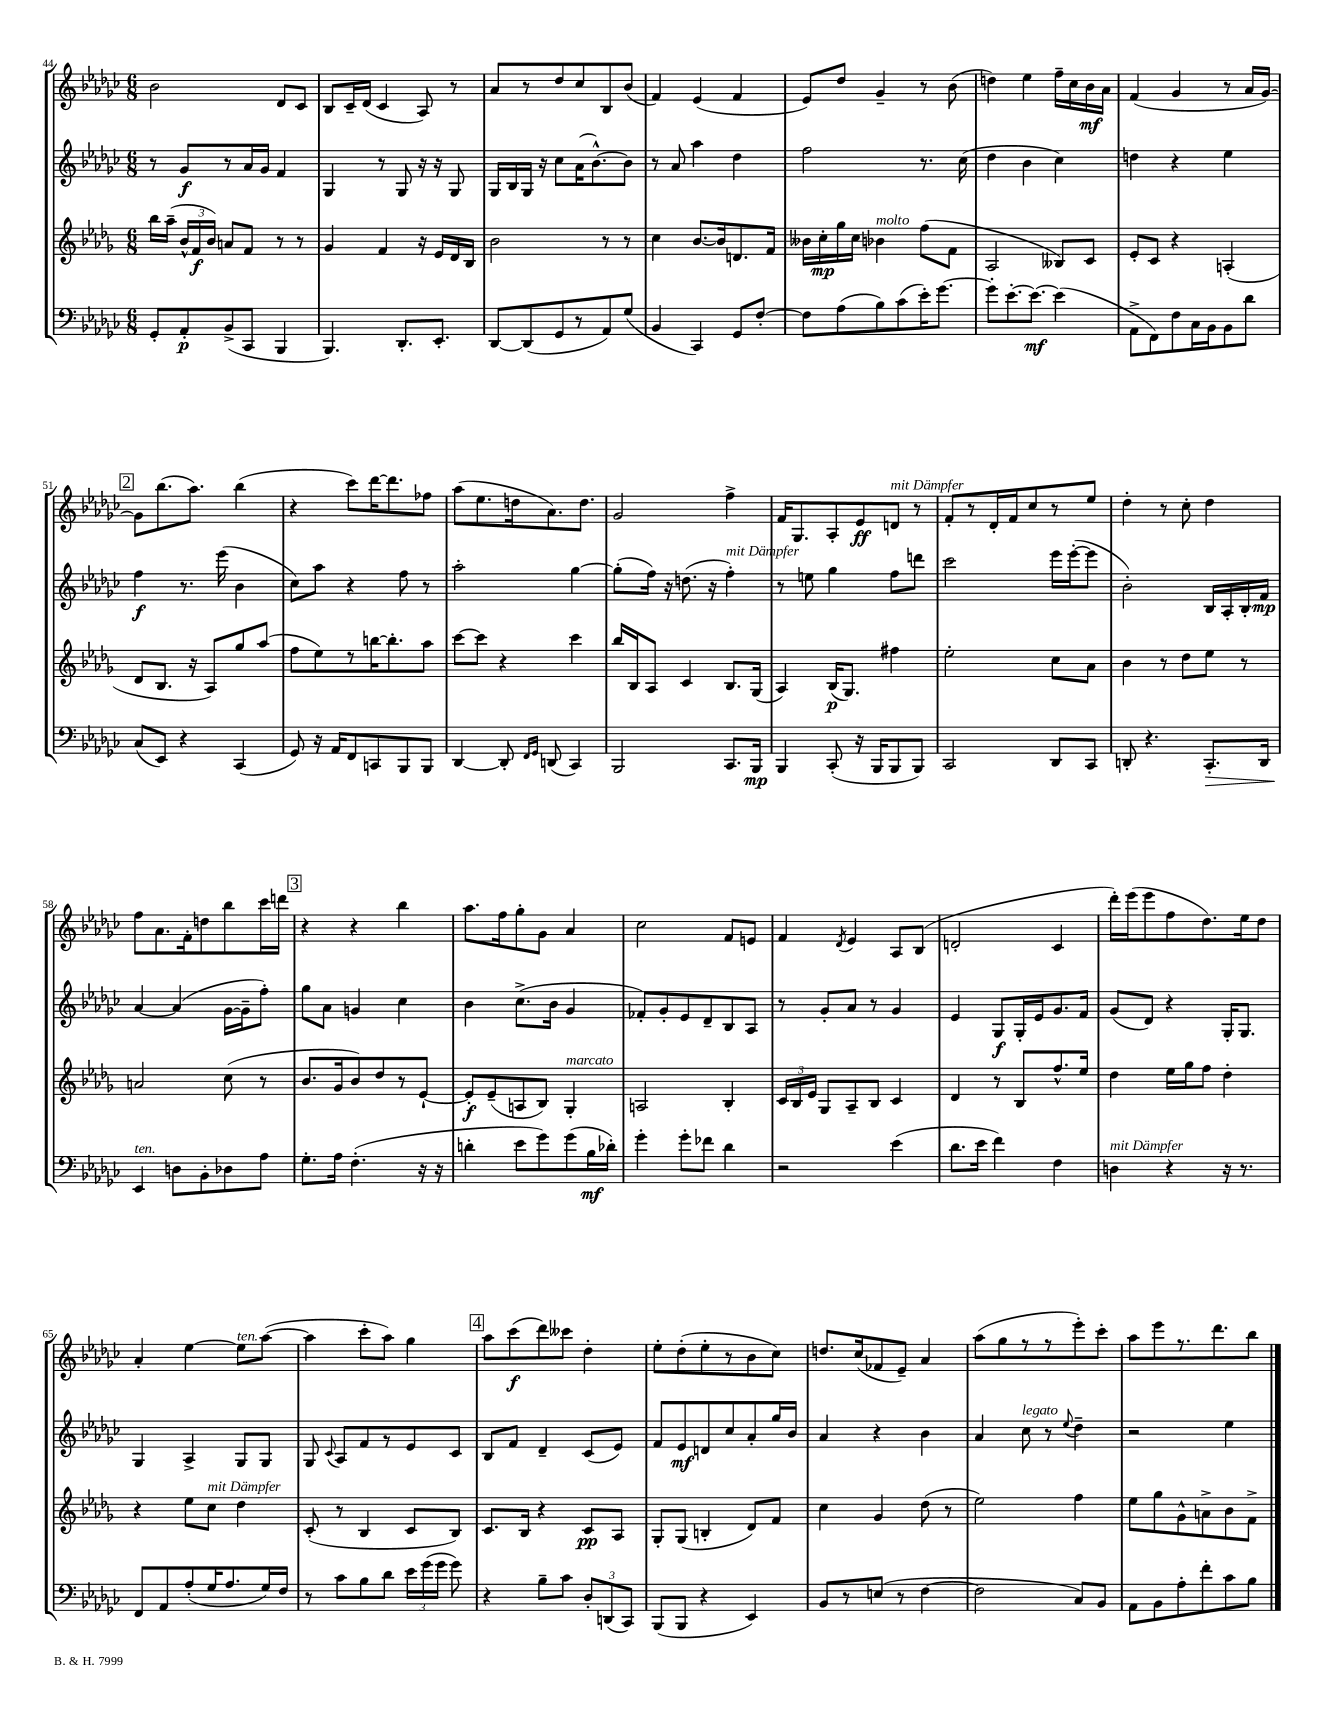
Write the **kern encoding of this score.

**kern	**kern	**kern	**kern
*staff4	*staff3	*staff2	*staff1
*clefF4	*clefG2	*clefG2	*clefG2
*k[b-e-a-d-g-c-]	*k[b-e-a-d-g-]	*k[b-e-a-d-g-c-]	*k[b-e-a-d-g-c-]
*M6/8	*M6/8	*M6/8	*M6/8
8GG-'	16bb-	8r	2b-
.	(16aa-~	.	.
8AA-'	24b-^^	8g-	.
.	24f	.	.
.	24b-)	.	.
(8BB-^	8a	8r	.
8CC-	8f	16a-	.
.	.	16g-	.
4BBB-	8r	4f	8d-
.	8r	.	8c-
=	=	=	=
4.BBB-)	4g-	4G-	8B-
.	.	.	16c-~
.	.	.	(16d-
.	4f	8r	4c-
8.DD-'	.	8G-	.
.	16r	16r	8A-)
8.EE-'	16e-	16r	.
.	16d-	8G-	8r
.	16B-	.	.
=	=	=	=
[8DD-	2b-	16G-	8a-
.	.	16B-	.
(8DD-]	.	16G-	8r
.	.	16r	.
8GG-	.	8cc-	8dd-
8r	.	(16a-	8cc-
.	.	[8.b-^^)	.
8AA-)	8r	.	8B-
(8G-	8r	8b-]	(8b-
=	=	=	=
4BB-	4cc	8r	4f)
.	.	8a-	.
4CC-)	[8.b-	4aa-	(4e-
.	16b-]	.	.
8GG-	8.d	4dd-	4f
[8F'	.	.	.
.	16f	.	.
=	=	=	=
8F]	16b--	2ff	8e-)
.	16cc'	.	.
(8A-	16gg-	.	8dd-
.	16cc	.	.
8B-)	4b-	.	4g-~
(8c-	.	.	.
16e-')	(8ff	8.r	8r
[8.g-	.	.	.
.	8f	.	(8b-
.	.	(16cc-	.
=	=	=	=
8g-']	2A-	4dd-	4dd)
[8.e-'	.	.	.
.	.	4b-	4ee-
8.e-_	.	.	.
(4e-]	8B--)	4cc-)	16ff~
.	.	.	16cc-
.	8c	.	16b-
.	.	.	16a-
=	=	=	=
8AA-^	8e-'	4dd	(4f
8FF)	8c	.	.
8F	4r	4r	4g-
16C-	.	.	.
16BB-	.	.	.
8BB-	(4A'	4ee-	8r
8d-	.	.	16a-
.	.	.	[16g-)
=	=	=	=
(8C-	8d-	4ff	8g-]
8EE-)	8.B-	.	(8.bb-
4r	.	8.r	.
.	16r	.	8.aa-)
.	8A-)	.	.
.	.	(16eee-	.
(4CC-	8gg-	4b-	(4bb-
.	(8aa-	.	.
=	=	=	=
8GG-)	8ff	8cc-)	4r
16r	8ee-)	8aa-	.
16AA-	.	.	.
8FF	8r	4r	8ccc-)
8CC	[16bb	.	[16ddd-
.	8.bb']	.	8.ddd-]
8BBB-	.	8ff	.
8BBB-	8aa-	8r	8ff-
=	=	=	=
[4DD-	[8ccc	2aa-'	(8aa-
.	8ccc]	.	8.ee-
8DD-']	4r	.	.
.	.	.	16dd
16qqFF	.	.	.
16qqGG-	.	.	.
(8DD	.	.	8.a-)
4CC-)	4ccc	[4gg-	.
.	.	.	8.dd
=	=	=	=
2BBB-	16bb-	(8gg-']	2g-
.	16B-	.	.
.	8A-	16ff)	.
.	.	16r	.
.	4c	(8.dd	.
.	.	16r	.
8.CC-	8.B-	4ff')	4ff^
16BBB-	(16G-	.	.
=	=	=	=
4BBB-	4A-)	8r	16f
.	.	.	8.G-
.	.	8ee	.
(8CC-'	(16B-	4gg-	8A-'
.	8.G-)	.	.
16r	.	.	8e-
16BBB-	.	.	.
8BBB-	4ff#	8ff	8d
8BBB-)	.	8ddd	8r
=	=	=	=
2CC-	2ee-'	2ccc-	8f'
.	.	.	8r
.	.	.	16d-'
.	.	.	16f
.	.	.	8cc-
8DD-	8cc	16eee-	8r
.	.	([16eee-'	.
8CC-	8a-	8eee-]	8ee-
=	=	=	=
8DD'	4b-	2b-')	4dd-'
4.r	.	.	.
.	8r	.	8r
.	8dd-	.	8cc-'
8.CC-'	8ee-	16B-	4dd-
.	.	16A-'	.
.	8r	16B-'	.
16DD	.	16f	.
=	=	=	=
4EE-	2a	[4a-	8ff
.	.	.	8.a-
8D	.	(4a-]	.
.	.	.	16f'
8BB-'	.	.	8dd
8D-	(8cc	[16g-	8bb-
.	.	16g-~]	.
8A-	8r	8ff')	16ccc-
.	.	.	16ddd
=	=	=	=
8.G-'	8.b-	8gg-	4r
.	.	8a-	.
16A-	16g-	.	.
(4.F'	8b-)	4g	4r
.	8dd-	.	.
.	8r	4cc-	4bb-
16r	[8e-`	.	.
16r	.	.	.
=	=	=	=
4d'	8e-']	4b-	8.aa-
.	(8e-~	.	.
.	.	.	16ff
8e-	8A	(8.cc-^	8gg-'
8g-)	8B-)	.	8g-
.	.	16b-	.
(8g-	4G-'	4g-	4a-
16B-	.	.	.
16d-')	.	.	.
=	=	=	=
4g-'	2A	8f-')	2cc-
.	.	8g-'	.
8g-'	.	8e-	.
8f-	.	8d-~	.
4d-	4B-'	8B-	8f
.	.	8A-	8e
=	=	=	=
2r	24c	8r	4f
.	24B-	.	.
.	24e-	.	.
.	8G-	8g-'	.
.	.	.	8qd-
.	8A-~	8a-	4e-
.	8B-	8r	.
(4e-	4c	4g-	8A-
.	.	.	(8B-
=	=	=	=
8.d-	4d-	4e-	2d'
16e-	.	.	.
4f)	8r	8G-	.
.	8B-	16G-'	.
.	.	16e-	.
4F	8.ff^^	8.g-	4c-
.	16ee-	16f	.
=	=	=	=
4D	4dd-	(8g-	16ddd-')
.	.	.	(16eee-
.	.	8d-)	8eee-
4r	16ee-	4r	8ff
.	16gg-	.	.
.	8ff	.	8.dd-)
16r	4dd-'	16G-'	.
8.r	.	8.G-	16ee-
.	.	.	8dd-
=	=	=	=
8FF	4r	4G-	4a-'
8AA-	.	.	.
(8A-'	8ee-	4A-^	[4ee-
16G-	8cc	.	.
8.A-	.	.	.
.	4dd-	8G-	8ee-]
16G-)	.	8G-	([8aa-
16F	.	.	.
=	=	=	=
8r	(8c'	8G-	4aa-]
.	.	8qqc-	.
8c-	8r	8A-	.
8B-	4B-	8f	8ccc-'
8d-	.	8r	8aa-)
24e-	8c	8e-	4gg-
(24g-	.	.	.
24g-	.	.	.
8g-)	8B-)	8c-	.
=	=	=	=
4r	8.c	8B-	8aa-
.	.	8f	(8ccc-
.	16B-	.	.
8B-~	4r	4d-~	8ddd-)
8c-	.	.	8ccc--
12D-'	8c	(8c-	4dd-'
(12DD	.	.	.
.	8A-	8e-)	.
12CC-)	.	.	.
=	=	=	=
(8BBB-	8G-'	8f	8ee-'
8BBB-	(8G-	8e-	(8dd-'
4r	4B'	8d	8ee-'
.	.	8cc-	8r
4EE-)	8d-)	8a-'	8b-
.	8f	16gg-	8cc-)
.	.	16b-	.
=	=	=	=
8BB-	4cc	4a-	8.dd
8r	.	.	.
.	.	.	(16cc-
(8E	4g-	4r	8f-
8r	.	.	8e-~)
[4F	(8dd-	4b-	4a-
.	8r	.	.
=	=	=	=
2F]	2ee-)	4a-	(8aa-
.	.	.	8gg-
.	.	8cc-	8r
.	.	8r	8r
.	.	8qqee-	.
8C-)	4ff	4dd-~	8eee-')
8BB-	.	.	8ccc-'
=	=	=	=
8AA-	8ee-	2r	8aa-
8BB-	8gg-	.	8eee-
8A-'	8g-^^	.	8.r
8f'	8a^	.	.
.	.	.	8.ddd-
8c-	8b-	4ee-	.
8B-	8f^	.	8bb-
==	==	==	==
*-	*-	*-	*-
